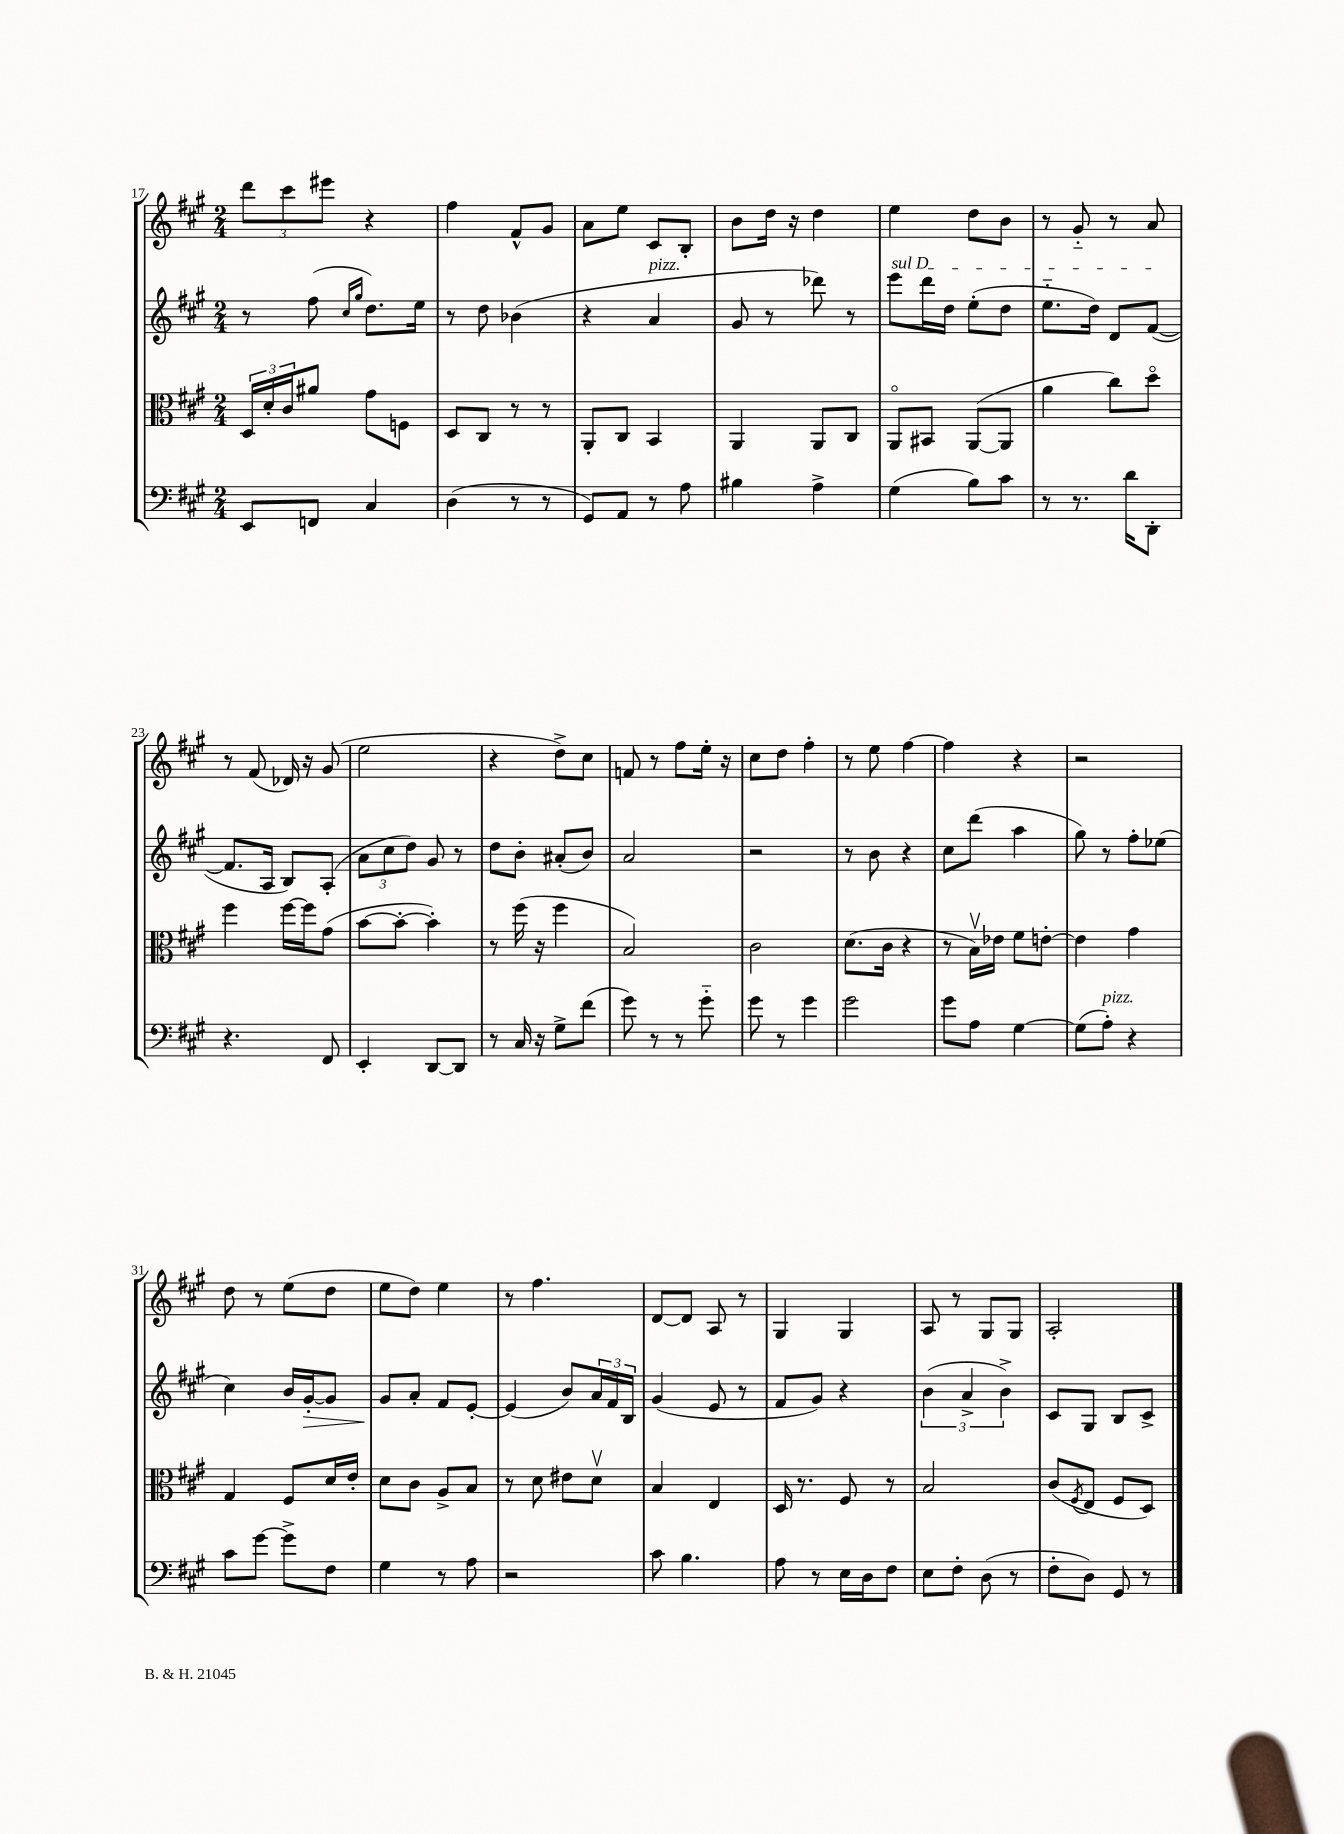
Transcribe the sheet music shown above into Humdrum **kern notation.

**kern	**kern	**kern	**dynam	**kern
*part4	*part3	*part2	*part2	*part1
*staff4	*staff3	*staff2	*staff2	*staff1
*clefF4	*clefC3	*clefG2	*	*clefG2
*k[f#c#g#]	*k[f#c#g#]	*k[f#c#g#]	*	*k[f#c#g#]
*M2/4	*M2/4	*M2/4	*	*M2/4
=17	=17	=17	=17	=17
8EE/L	24D/LL	8r	.	12ddd\L
.	24d'/	.	.	.
.	24c#/J	.	.	12ccc#\
8FFn/J	8a#X/J	(8ff#\	.	.
.	.	.	.	12eee#X\J
.	.	16qqcc#/LL	.	.
.	.	16qqgg#/JJ	.	.
4C#/	8g#\L	8.dd\L)	.	4r
.	8Fn\J	.	.	.
.	.	16ee\Jk	.	.
=18	=18	=18	=18	=18
(4D\	8D/L	8r	.	4ff#\
.	8C#/J	8dd\	.	.
8r	8r	(4b-X\	.	8f#^^/L
8r	8r	.	.	8g#/J
=19	=19	=19	=19	=19
8GG#/L)	8AA'/L	4r	.	8a\L
8AA/J	8C#/J	.	.	8ee\J
!	!	!LO:TX:a:i:t=pizz.	!	!
8r	4BB/	4a/	.	8c#/L
8A\	.	.	.	8B'/J
=20	=20	=20	=20	=20
4B#X\	4AA/	8g#/	.	8b\L
.	.	8r	.	16dd\Jk
.	.	.	.	16r
4A^\	8AA/L	8ddd-X\)	.	4dd\
.	8C#/J	8r	.	.
=21	=21	=21	=21	=21
!	!	!LO:TX:a:i:t=sul D	!	!
(4G#\	8AA/L	8eee\L	.	4ee\
.	8BB#X/J	16ddd\L	.	.
.	.	16dd\JJ	.	.
8B\L)	([8AA/L	(8ee'\L	.	8dd\L
8c#\J	8AA/J]	8dd\J	.	8b\J
=22	=22	=22	=22	=22
8r	4a\	8.ee\L	.	8r
8.r	.	.	.	8g#/
.	.	16dd\Jk)	.	.
.	8cc#\L)	8d/L	.	8r
16d\KL	.	.	.	.
8DD'\J	8dd\J	([8f#/J	.	8a/
!!LO:LB:g=z
=23	=23	=23	=23	=23
4.r	4ff#\	8.f#/L]	.	8r
.	.	.	.	(8f#/
.	.	16A/Jk	.	.
.	[16ff#\LL	8B/L)	.	16d-X/)
.	16ff#\J]	.	.	16r
8FF#/	(8g#\J	(8A'/J	.	(8g#/
=24	=24	=24	=24	=24
4EE'/	[8b\L	12a\L	.	2ee\
.	.	12cc#\	.	.
.	8b'\J_	.	.	.
.	.	12dd\J)	.	.
[8DD/L	4b'\])	8g#/	.	.
8DD/J]	.	8r	.	.
=25	=25	=25	=25	=25
8r	8r	8dd\L	.	4r
16C#/	(16ff#\	8b'\J	.	.
16r	16r	.	.	.
8G#^\L	4ff#\	(8a#X'/L	.	8dd^\L)
(8f#\J	.	8b/J)	.	8cc#\J
=26	=26	=26	=26	=26
8g#\)	2B/)	2a/	.	8fn/
8r	.	.	.	8r
8r	.	.	.	8ff#\L
8g#\	.	.	.	16ee'\Jk
.	.	.	.	16r
=27	=27	=27	=27	=27
8g#\	2c#\	2r	.	8cc#\L
8r	.	.	.	8dd\J
4g#\	.	.	.	4ff#'\
=28	=28	=28	=28	=28
2g#\	(8.d\L	8r	.	8r
.	.	8b\	.	8ee\
.	16c#\Jk	.	.	.
.	4r	4r	.	[4ff#\
=29	=29	=29	=29	=29
8g#\L	8r	8cc#\L	.	4ff#\]
8A\J	16Bv\LL)	(8ddd\J	.	.
.	16e-X\JJ	.	.	.
[4G#\	8f#\L	4aa\	.	4r
.	[8en'\J	.	.	.
=30	=30	=30	=30	=30
(8G#\L]	4e\]	8gg#\)	.	2r
!LO:TX:a:i:t=pizz.	!	!	!	!
8A'\J)	.	8r	.	.
4r	4g#\	8ff#'\L	.	.
.	.	(8ee-X\J	.	.
!!LO:LB:g=z
=31	=31	=31	=31	=31
8c#\L	4G#/	4cc#\)	.	8dd\
[8g#\J	.	.	.	8r
8g#^\L]	8F#/L	16b/LL	.	(8ee\L
!	!	!	!LO:HP:b	!
.	.	[16g#'/J	>	.
8F#\J	16d/L	8g#/J]	.	8dd\J
.	16e'/JJ	.	.	.
=32	=32	=32	=32	=32
4G#\	8d\L	8g#/L	.	8ee\L
.	8c#\J	8a'/J	]	8dd\J)
8r	8A^/L	8f#/L	.	4ee\
8A\	8B/J	[8e'/J	.	.
=33	=33	=33	=33	=33
2r	8r	(4e/]	.	8r
.	8d\	.	.	4.ff#\
.	8e#X\L	8b/L)	.	.
.	8dv\J	24a/L	.	.
.	.	24f#/	.	.
.	.	24B/JJ	.	.
=34	=34	=34	=34	=34
8c#\	4B/	(4g#/	.	[8d/L
4.B\	.	.	.	8d/J]
.	4E/	8e/	.	8A/
.	.	8r	.	8r
=35	=35	=35	=35	=35
8A\	16D/	8f#/L	.	4G#/
.	8.r	.	.	.
8r	.	8g#/J)	.	.
16E\LL	8F#/	4r	.	4G#/
16D\J	.	.	.	.
8F#\J	8r	.	.	.
=36	=36	=36	=36	=36
8E\L	2B/	(6b\	.	8A/
8F#'\J	.	.	.	8r
.	.	6a^/	.	.
(8D\	.	.	.	8G#/L
.	.	6b^\)	.	.
8r	.	.	.	8G#/J
=37	=37	=37	=37	=37
8F#'\L	(8c#/L	8c#/L	.	2A'/
.	8qF#/	.	.	.
8D\J)	8E/J	8G#/J	.	.
8GG#/	8F#/L	8B/L	.	.
8r	8D/J)	8c#^/J	.	.
==	==	==	==	==
*-	*-	*-	*-	*-
